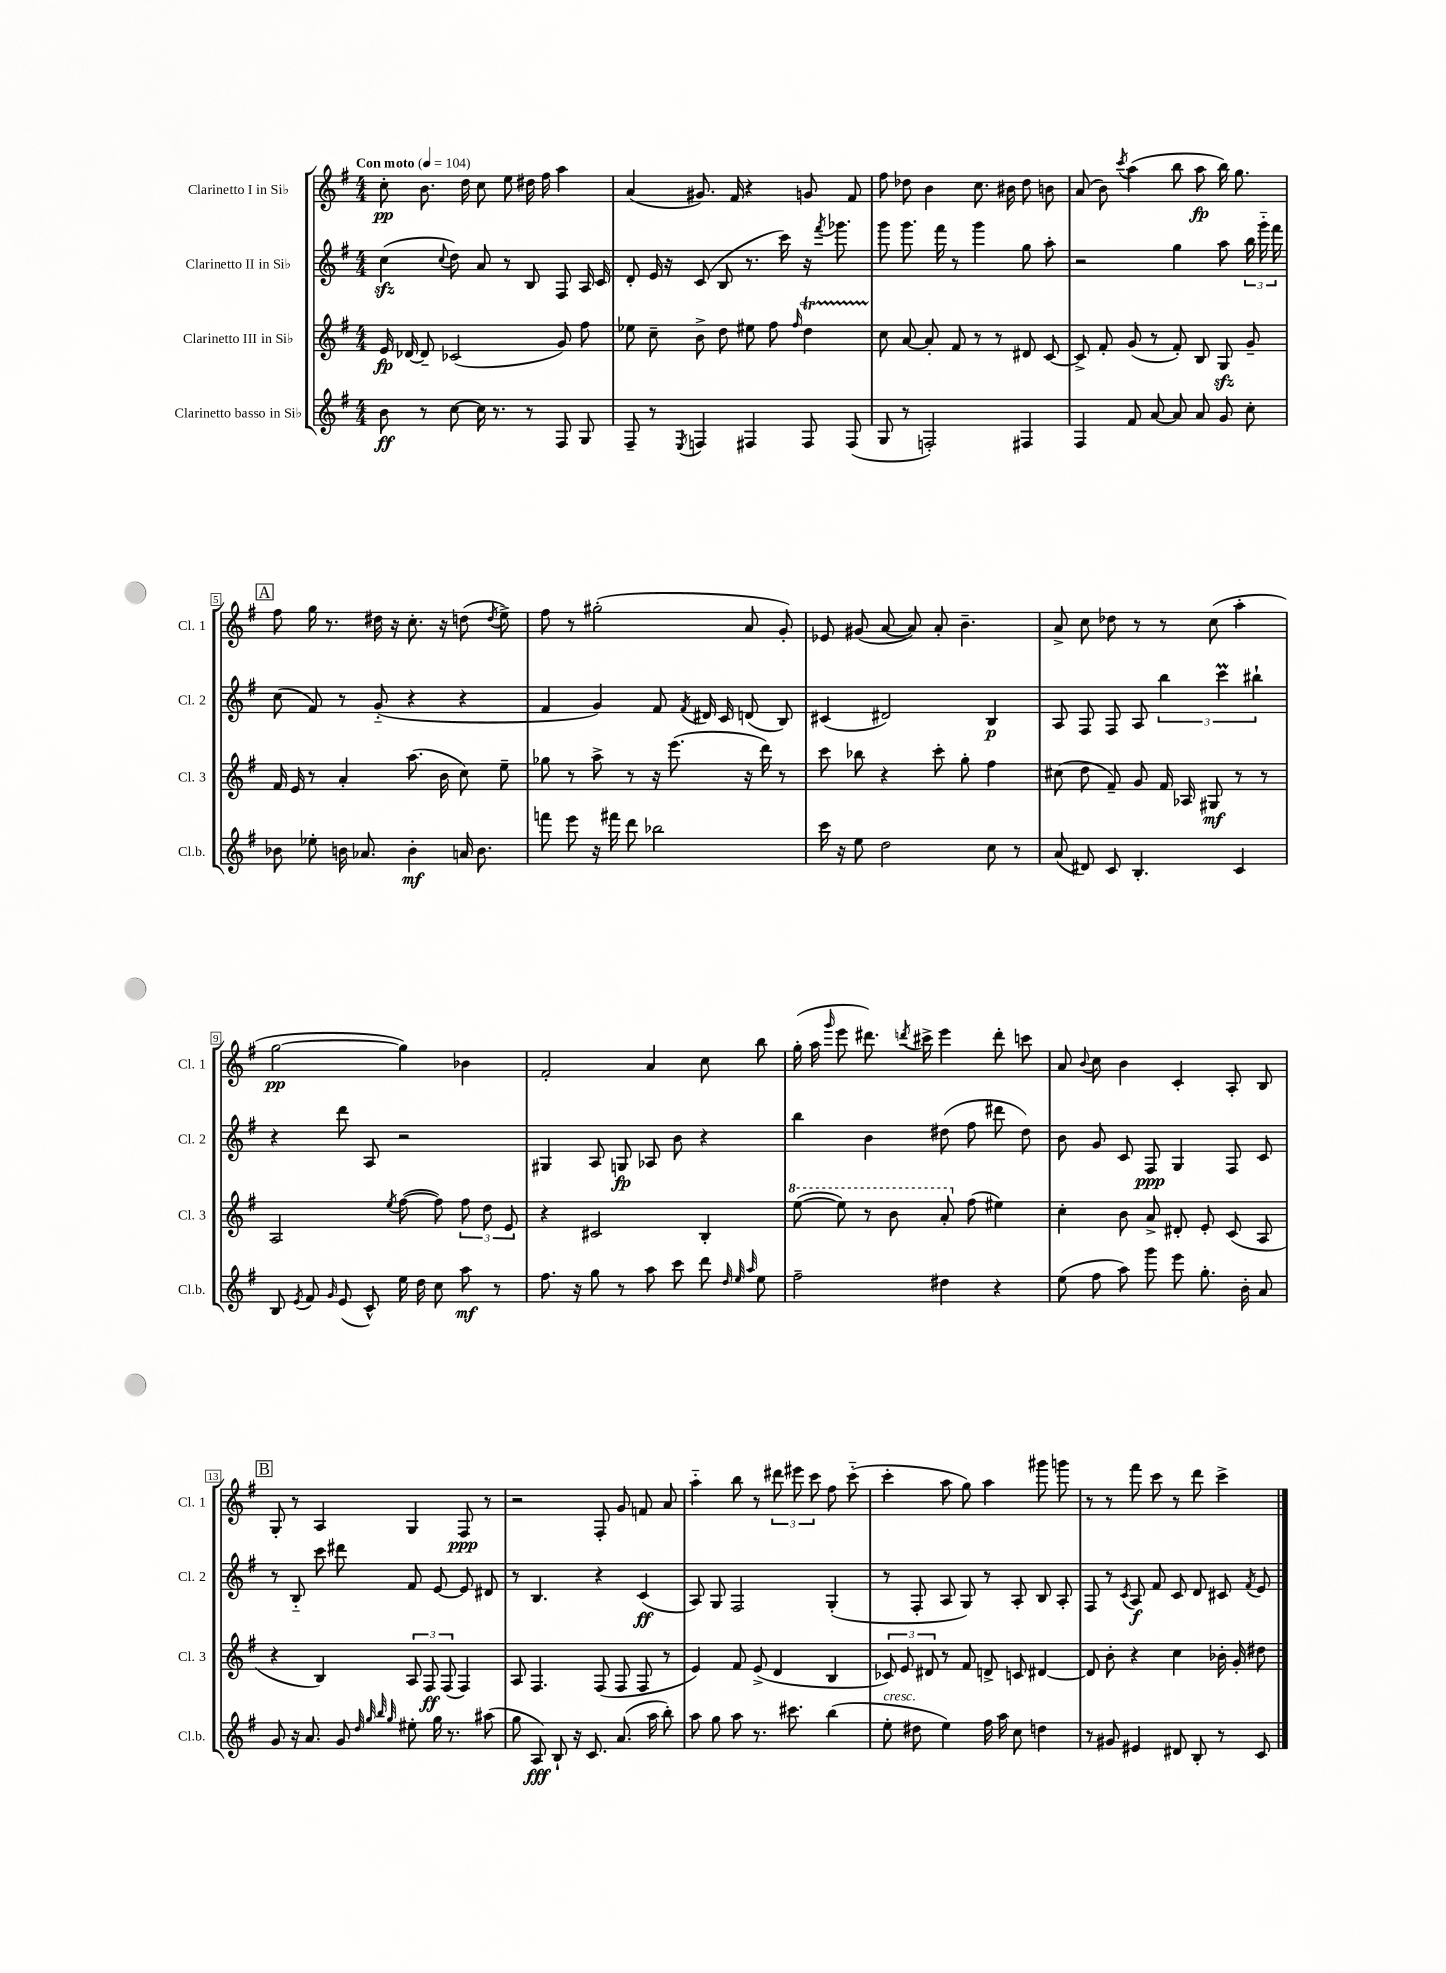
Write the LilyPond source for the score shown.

<<
\new StaffGroup <<
\new Staff = "s0" \with { instrumentName = "Clarinetto I in Sib" shortInstrumentName = "Cl. 1" } {
    \clef treble \key g \major \numericTimeSignature \time 4/4 \tempo "Con moto" 4 = 104
    \autoBeamOff c''8-.\pp b'8. d''16 c''8 e''8 dis''16 fis''16 a''4 |
    a'4( gis'8.) fis'16 r4 g'8 fis'8 |
    fis''8 des''8 b'4 c''8. bis'16 des''8 b'8 |
    a'8( b'8) \acciaccatura { c'''8 } a''4( b''8 a''8\fp b''16) g''8. |
    \mark \markup { \box "A" } fis''8 g''16 r8. dis''16 r16 c''8.-. r16 d''8( \acciaccatura { d''8 } e''8->) |
    fis''8 r8 gis''2-.( a'8 g'8-.) |
    ees'8 gis'8( a'8~ a'8) a'8-. b'4.-- |
    a'8-> c''8 des''8 r8 r8 c''8( a''4-. |
    g''2~\pp g''4) bes'4 |
    fis'2-. a'4 c''8 b''8 |
    g''16-.( a''16 \grace { g'''16 } e'''8 dis'''8.) \acciaccatura { d'''8 } cis'''16-> e'''4 d'''8-. c'''8 |
    a'8 \appoggiatura { b'8 } c''8 b'4 c'4-. a8-. b8 |
    \mark \markup { \box "B" } g8-. r8 a4 g4 fis8\ppp r8 |
    r2 fis8-. g'8 f'8 a'8 |
    a''4-_ b''8 r8 \tuplet 3/2 { dis'''8 eis'''8 c'''8 } fis''8 c'''8-_( |
    c'''4-. a''8 g''8) a''4 gis'''8 g'''8 |
    r8 r8 fis'''8 c'''8 r8 d'''8 c'''4-> \bar "|." |
}
\new Staff = "s1" \with { instrumentName = "Clarinetto II in Sib" shortInstrumentName = "Cl. 2" } {
    \clef treble \key g \major \numericTimeSignature \time 4/4
    \autoBeamOff c''4\sfz( \appoggiatura { c''8 } d''8) a'8 r8 b8 fis8 a16 c'16 |
    d'8-. e'16 r16 c'8( b8 r8. c'''16) r16 \acciaccatura { fis'''8 } ges'''8. |
    g'''8 g'''8. fis'''16 r8 g'''4 g''8 a''8-. |
    r2 g''4 a''8 \tuplet 3/2 { b''16 g'''16-_ fis'''16 } |
    \mark \markup { \box "A" } c''8( fis'8) r8 g'8-_( r4 r4 |
    fis'4 g'4) fis'8 \acciaccatura { fis'8 } dis'16 c'16 d'8( b8) |
    cis'4( dis'2) b4\p |
    a8 fis8 fis8 a8 \tuplet 3/2 { b''4 c'''4\prall bis''4-! } |
    r4 d'''8 a8 r2 |
    gis4 a8 g8\fp aes8 b'8 r4 |
    b''4 b'4 dis''8( fis''8 dis'''8 dis''8) |
    b'8 g'8 c'8 fis8\ppp g4 fis8 c'8 |
    \mark \markup { \box "B" } r8 b8-_ c'''8 dis'''8 fis'8 e'8~ e'8 dis'8 |
    r8 b4. r4 c'4\ff( |
    a8) g8 fis2 g4-.( |
    r8 fis8-. a8 g8) r8 a8-. b8 a8-. |
    fis8 r8 \acciaccatura { c'8 } a8\f fis'8 c'8 d'8 cis'8 \acciaccatura { fis'8 } e'8 \bar "|." |
}
\new Staff = "s2" \with { instrumentName = "Clarinetto III in Sib" shortInstrumentName = "Cl. 3" } {
    \clef treble \key g \major \numericTimeSignature \time 4/4
    \autoBeamOff e'16\fp des'16~ des'8-- ces'2( g'8) fis''8 |
    ees''8 c''8-- b'8-> d''8 eis''8 fis''8 \grace { fis''16 } d''4\startTrillSpan |
    c''8\stopTrillSpan a'8~ a'8-. fis'8 r8 r8 dis'8 c'8~ |
    c'8-> fis'8-. g'8( r8 fis'8-.) b8 g8\sfz g'8-- |
    \mark \markup { \box "A" } fis'16 e'16 r8 a'4-. a''8.( b'16 c''8) e''8-- |
    ges''8 r8 a''8-> r8 r16 e'''8.( r16 d'''16) r8 |
    c'''8 bes''8 r4 c'''8-. g''8-. fis''4 |
    cis''8( d''8 fis'8--) g'8 fis'16 aes16 gis8\mf r8 r8 |
    a2 \acciaccatura { e''8 } fis''8~( fis''8) \tuplet 3/2 { fis''8 d''8 e'8 } |
    r4 cis'2 b4-. |
    \ottava #1 e'''8~( e'''8) r8 b''8 a''8-. \ottava #0 fis''8( eis''4) |
    c''4-. b'8 a'8-> dis'8-. e'8-. c'8( a8 |
    \mark \markup { \box "B" } r4 b4) \tuplet 3/2 { a8 fis8\ff fis8( } fis4) |
    a8 fis4. fis8( fis8 fis8 r8 |
    e'4) fis'8 e'8->( d'4 b4 |
    \tuplet 3/2 { ces'8) e'8 dis'8 } r8 fis'8 d'8-> c'8 dis'4~ |
    dis'8 b'8-. r4 c''4 bes'16-. g'16-. dis''8 \bar "|." |
}
\new Staff = "s3" \with { instrumentName = "Clarinetto basso in Sib" shortInstrumentName = "Cl.b." } {
    \clef treble \key g \major \numericTimeSignature \time 4/4
    \autoBeamOff b'8\ff r8 c''8~ c''16 r8. r8 fis8 g8 |
    fis8-- r8 \acciaccatura { e8 } f4 fis4 fis8 fis8( |
    g8 r8 f2-.) fis4 |
    fis4 fis'8 a'8~ a'8 a'8 g'8 c''8-. |
    \mark \markup { \box "A" } bes'8 ees''8-. b'16 aes'8. b'4-.\mf a'16 b'8. |
    f'''8 e'''8 r16 fis'''16 d'''8 bes''2 |
    c'''16 r16 e''8 d''2 c''8 r8 |
    a'8( dis'8) c'8 b4.-. c'4 |
    b8 \acciaccatura { e'8 } fis'8 \grace { g'16 } e'8( c'8-^) e''16 d''16 c''8 a''8\mf r8 |
    fis''8. r16 g''8 r8 a''8 c'''8 d'''8 \grace { d''32 e''32 a''32 } e''8 |
    fis''2-- dis''4 r4 |
    e''8( fis''8 a''8) g'''8 e'''8 g''8.-. b'16-. a'8 |
    \mark \markup { \box "B" } g'8 r16 a'8. g'8 \grace { d''32 g''32 b''32 g''32 } eis''8-. g''16 r8. ais''8( |
    g''8 a8\fff) b8-! r16 c'8. a'8.( a''16 b''8-.) |
    a''8 g''8 a''8 r8. cis'''8. b''4( |
    e''8-.^\markup { \italic "cresc." } dis''8 e''4) fis''16 a''16 c''8 d''4 |
    r8 gis'8 eis'4 dis'8 b8-. r8 c'8 \bar "|." |
}
>>
>>
\layout { \context { \Score \override BarNumber.stencil = #(make-stencil-boxer 0.1 0.3 ly:text-interface::print) } }
